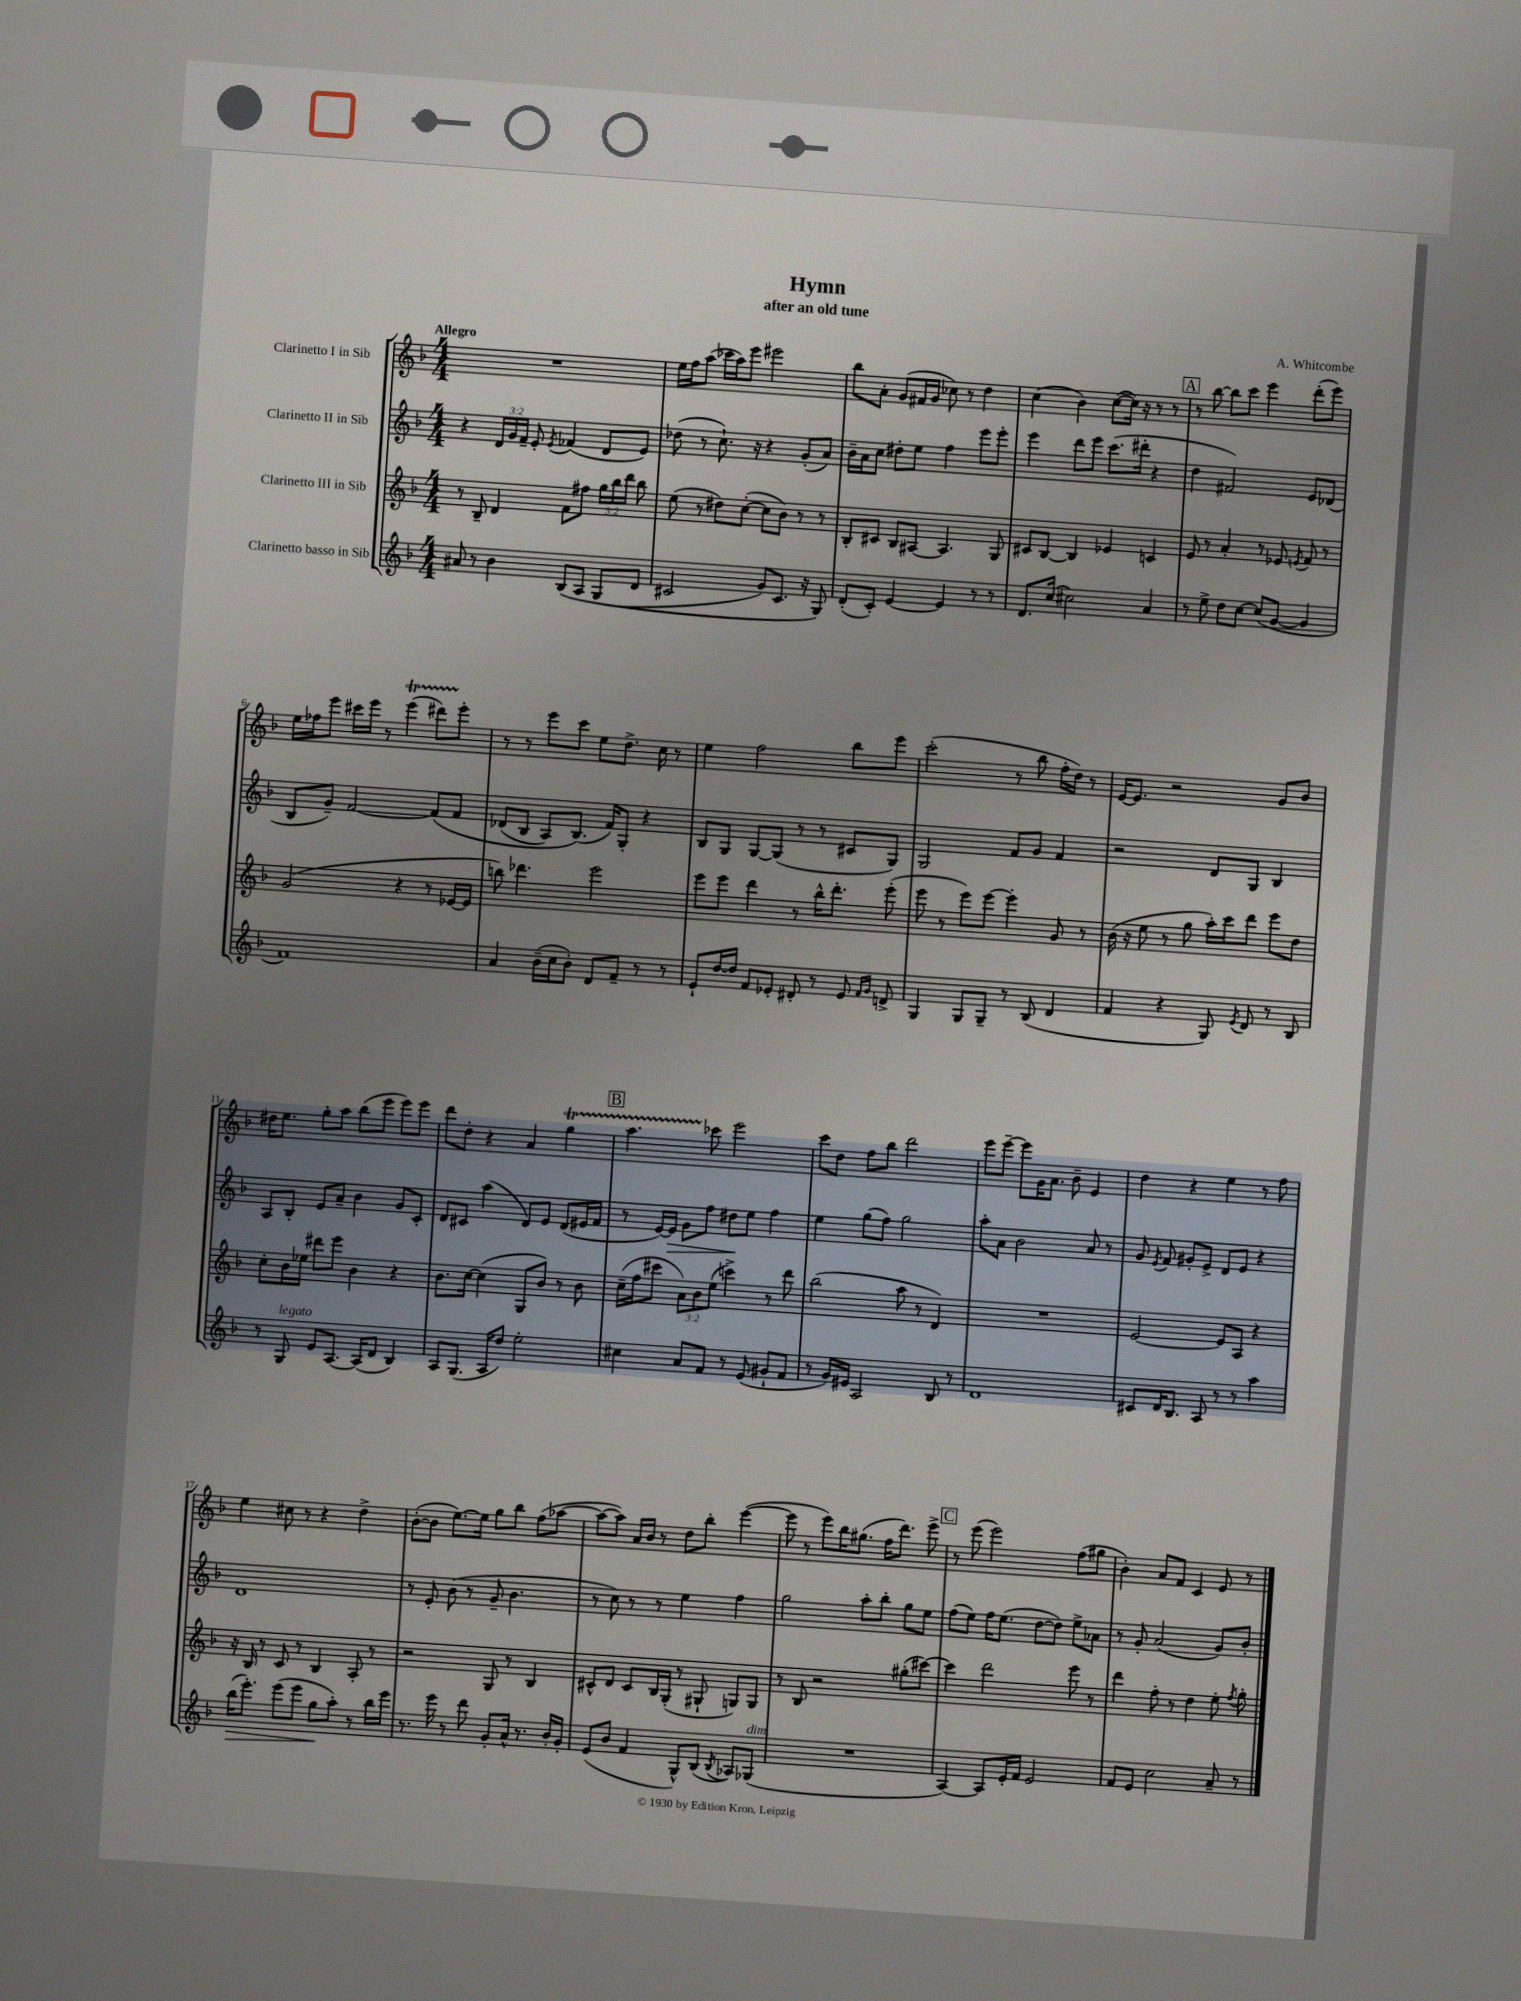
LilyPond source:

\header { title = "Hymn" composer = "A. Whitcombe" subtitle = "after an old tune" }
<<
\new StaffGroup <<
\new Staff = "s0" \with { instrumentName = "Clarinetto I in Sib" } {
    \clef treble \key f \major \numericTimeSignature \time 4/4 \tempo "Allegro"
    \autoBeamOff R1 |
    e''16[ f''16 a''8]( ces'''16[ a''16) e'''8] eis'''2 |
    bes''8[ a'8]-. g'8[( fis'16 g'16] ces''8) r8 d''4 |
    c''4( bes'4) c''8[~( c''16]) r16 r8 r8 |
    \mark \markup { \box "A" } r8 bes''8~ bes''8[ c'''8] e'''4 d'''8[-.( e'''8]) |
    e''16[ fes''16 e'''8] cis'''16[ e'''16] r8 e'''4\startTrillSpan( dis'''8[) e'''8]-.\stopTrillSpan |
    r8 r8 e'''8[ c'''8] e''8[ d''8.]-> c''16 r8 |
    e''4 f''2 bes''8[ e'''8] |
    c'''2-.( r8 bes''8 f''16[-. d''16]) r8 |
    e'16[~ e'8.] r2 g'8[ bes'8] |
    dis''16[ e''8.] g''8[-. a''8] bes''8[( e'''8] e'''8[) e'''8] |
    d'''8[ d''8]-. r4 a'4 g''4\startTrillSpan |
    \mark \markup { \box "B" } a''4. ces'''8\stopTrillSpan e'''2 |
    c'''8[ d''8] f''8[ bes''8] d'''2 |
    e'''8[ e'''8]~-- e'''8[ g'16 a'8.] bes'8-- e'4 |
    d''4 r4 e''4 r8 f''8 |
    e''4 cis''8 r8 r4 d''4-> |
    bes'8[~-.( bes'8] e''8.[~) e''16] g''8[ bes''8] f''8[( aes''8]~ |
    aes''8[~ aes''8]) a'16[ bes'16] r8 d''8[ bes''8]-. e'''4~( |
    e'''8 r8 e'''8[) bes''16 gis''8.]( f''16[ d'''8.]) e'''8-> |
    \mark \markup { \box "C" } r8 e'''8( e'''2) f''8[( gis''8] |
    bes'4-.) a'8[ f'8] c'4 e'8 r8 \bar "|." |
}
\new Staff = "s1" \with { instrumentName = "Clarinetto II in Sib" } {
    \clef treble \key f \major \numericTimeSignature \time 4/4 \override Staff.TupletNumber.text = #tuplet-number::calc-fraction-text
    \autoBeamOff r4 \tuplet 3/2 { d'16[ g'16 f'16]-- } e'8-. \acciaccatura { e'8 } fes'4( d'8[ e'8]) |
    des''8( r8 c''8.-!) r16 r4 g'8[-.( a'8]) |
    bes'16[-- a'16 c''8] dis''8[-. e''8] f''4 e'''8[ e'''8]-. |
    e'''4 d'''8[ e'''8] c'''8.[( dis'''16]-. r4 |
    \mark \markup { \box "A" } d''4 fis'2) e'8[ des'8]( |
    bes8[ g'8]--) f'2~ f'8[\( f'8] |
    des'8[( bes8] a8[) bes8.](\) f'16[) g8]-. r4 |
    bes8[ g8] g8[~ g8]( r8 r8 cis'8[ g8]) |
    g2 f'8[ g'8] f'4 |
    r2 d'8[ g8] bes4 |
    a8[ bes8]-. e'8[ a'8]-- bes'4 g'8[ c'8]-. |
    d'8[ cis'8] a''4( d'8[) e'8] d'8[( eis'16 f'16] |
    \mark \markup { \box "B" } r8 e'16[~) e'16]\> g'8[ f''8] dis''8[\! e''8] f''4 |
    e''4 g''8[( f''8]) g''2 |
    a''8[-. a'8] bes'2 a'8 r8 |
    g'8 \acciaccatura { e'8 } f'8 gis'8[-. e'8]-> d'8[ e'8] r4 |
    d'1 |
    r8 e'8-. bes'8( r8 g'8-- bes'4. |
    r8 c''8) r8 r8 e''4 f''4 |
    g''2 a''8[-. bes''8]-. g''8[ e''8] |
    \mark \markup { \box "C" } f''8[( e''8]) f''16[ e''8.]( d''8[~ d''8]) e''8[-> aes'8] |
    r8 g'8-. a'2( g'8[) bes'8]-. \bar "|." |
}
\new Staff = "s2" \with { instrumentName = "Clarinetto III in Sib" } {
    \clef treble \key f \major \numericTimeSignature \time 4/4 \override Staff.TupletNumber.text = #tuplet-number::calc-fraction-text
    \autoBeamOff r8 bes8-- d'4 f'8[ fis''8] \tuplet 3/2 { g''16[ bes''16 d'''16] } bes''8 |
    e''8( r8 dis''8[) c''8]~-.( c''8[ bes'8]) r8 r8 |
    bes8[-. cis'8] bes8[ ais8]~ ais4. g8 |
    cis'8[ bes8]~ bes4 ees'4 c'4 |
    \mark \markup { \box "A" } e'8 r8 a'4-. r8 ees'8 \acciaccatura { e'8 } f'8 r8 |
    g'2( r4 r8 ees'16[~ ees'16] |
    b''8) des'''4. e'''2 |
    e'''8[ e'''8] d'''4 r8 bes''16[-^ d'''8.]-. e'''8-.( |
    e'''8 r8 e'''8[) e'''8]~ e'''4-. g'8 r8 |
    bes'16( r16 e''8 r8 g''8 a''16[-.) c'''16 d'''8] e'''8[ d''8] |
    c''8[-. bes'16 ees''16] dis'''8[ e'''8] bes'4 r4 |
    bes'8.[ c''16]~ c''4( g8[ bes'8]) r8 bes'8 |
    \mark \markup { \box "B" } c''16[--( f''16 cis'''8] \tuplet 3/2 { a'8[) bes'8 e''8]( } c'''4->) r8 d'''8 |
    bes''2( a''8 r8 d'4) |
    R1 |
    e'2~ e'8[ a8] r4 |
    r16 bes16 r8 c'8 r8 bes4 a8-. r8 |
    r2 g8 r8 bes4 |
    cis'8[-^ d'8] cis'8[ bes16 g16]-.( r8 gis8-! g8[) g8] |
    r8 bes8 r2 gis''8[-.( cis'''8]~) |
    \mark \markup { \box "C" } cis'''4 d'''2 e'''8 r8 |
    d'''4 f''8-. r8 d''4 e''8-. \acciaccatura { f''8 } g''8-. \bar "|." |
}
\new Staff = "s3" \with { instrumentName = "Clarinetto basso in Sib" } {
    \clef treble \key f \major \numericTimeSignature \time 4/4
    \autoBeamOff ais'8 r8 bes'4 bes8[\( a8] g8[( d'8] |
    cis'2 g'8[) cis'8.] r16 g8\) |
    d'8[-.( c'8]-.) e'4~ e'4 r8 r8 |
    d'8.[ c''16]( cis''2) a'4 |
    \mark \markup { \box "A" } r8 e''8-> d''8[ c''8]~ c''8[( g'8]~ g'4 |
    f'1) |
    a'4 bes'16[--( c''16 bes'8]-.) d'8[ f'8]-- r8 r8 |
    e'8[-! d''16~ d''16] f'8[ ees'8]-. dis'8-. r8 ees'8 \grace { f'16[ g'16] } d'8-> |
    g4 g8[ g8]-- r8 bes8( d'4 |
    f'4 r4 g8) \acciaccatura { e'8 } d'8 r8 bes8 |
    r8 g8^\markup { \italic "legato" } e'8[ a8.]~ a16[( d'8] bes4) |
    a8[ g8.]( a16[ d''8]) e''2-. |
    \mark \markup { \box "B" } cis''4 a'8[ f'8] r8 e'8( gis'8[-! f'8] |
    r8 g'16[) eis'16] a2 bes8 r8 |
    d'1 |
    cis'8[ d'16 bes8.] a8 r8 r8 a''4 |
    bes''16[\>( e'''8.]-.) e'''8[( e'''8] g''8[\! a''8]-.) r8 bes''16[ e'''16] |
    r8. e'''16 r8 d'''8 g'8[-. a'16]-^ r8. bes'16[-. g'16]-. |
    e'8[( bes'8] f'4 g8[-^) bes8]( \acciaccatura { bes8 } aes8[) ges8]^\markup { \italic "dim." }( |
    R1 |
    \mark \markup { \box "C" } a4~) a8[ e'16-. f'16] e'2 |
    f'8[ e'8] c''2 a'8-- r8 \bar "|." |
}
>>
>>
